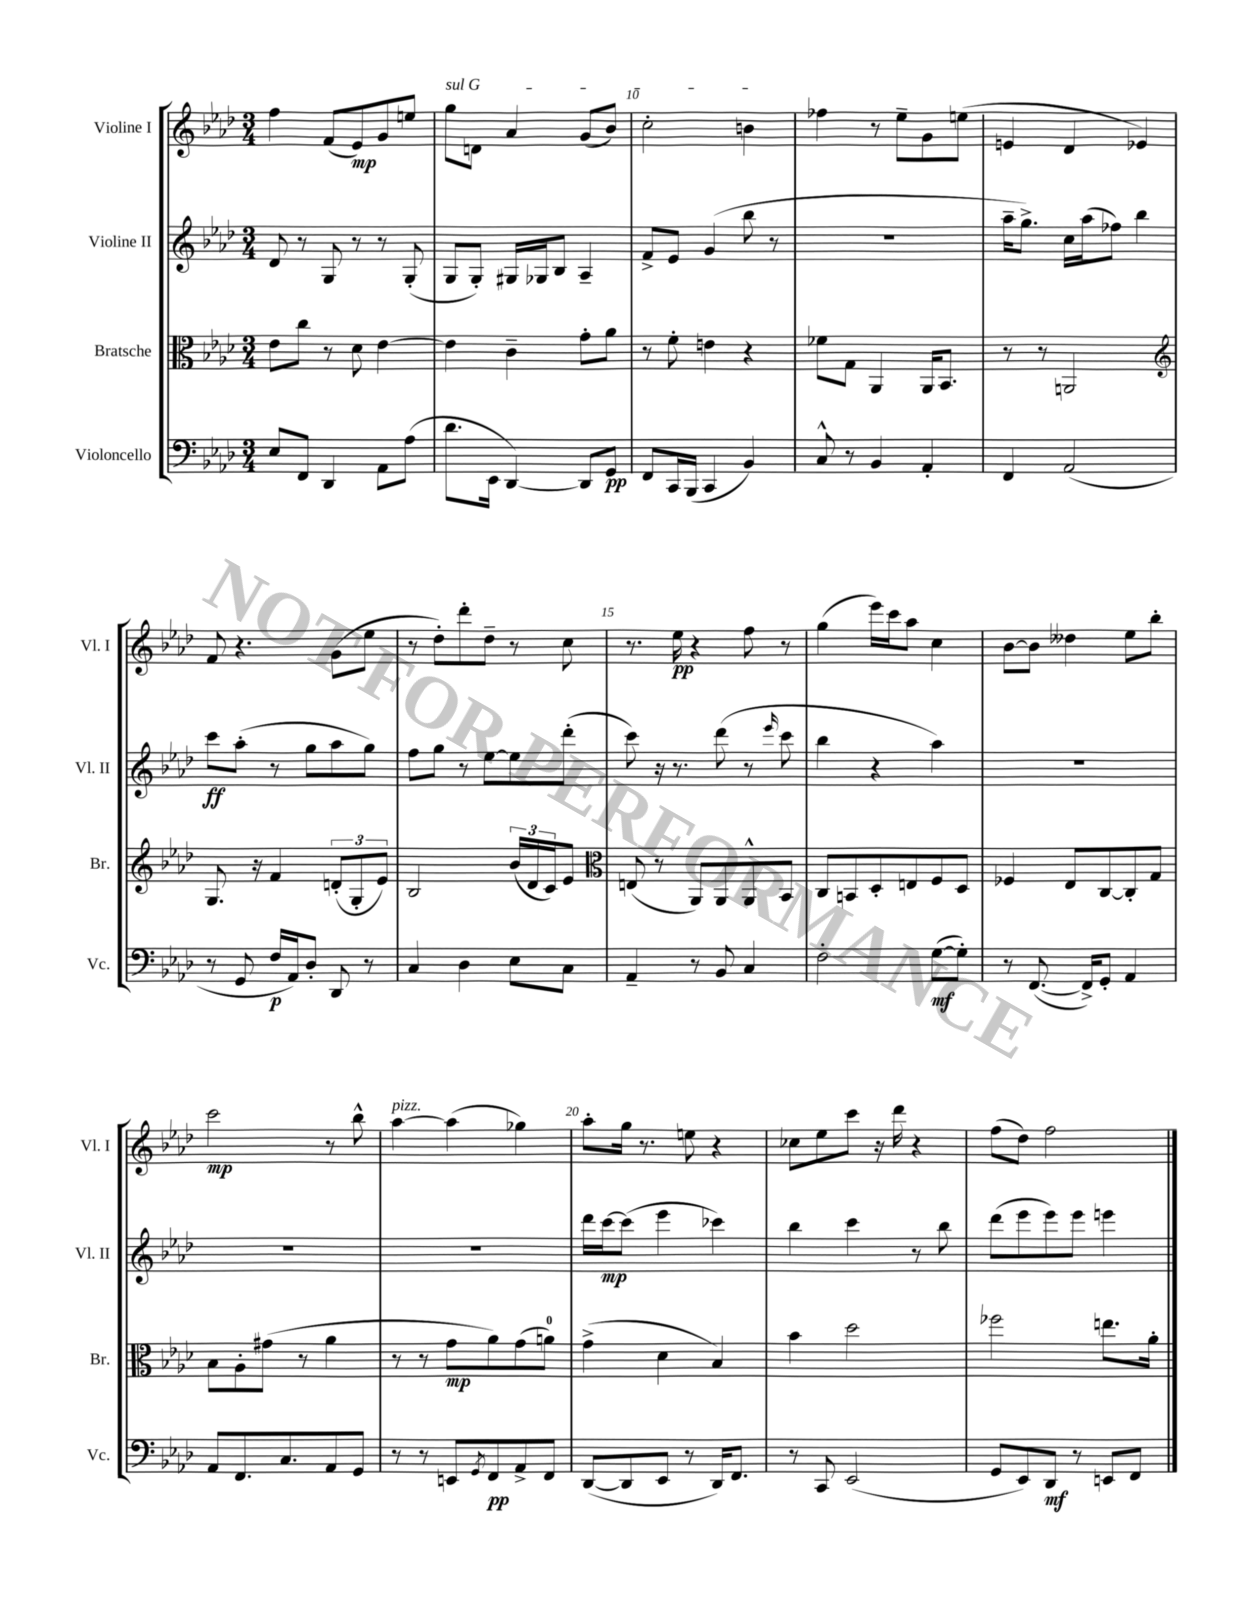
<<
\new StaffGroup <<
\new Staff = "s0" \with { instrumentName = "Violine I" shortInstrumentName = "Vl. I" } {
    \clef treble \key aes \major \numericTimeSignature \time 3/4
    f''4 f'8( ees'8\mp) g'8 e''8 |
    \once \override TextSpanner.bound-details.left.text = \markup { \italic "sul G" } g''8\startTextSpan d'8 aes'4 g'8( bes'8) |
    c''2-. b'4\stopTextSpan |
    fes''4 r8 ees''8-- g'8 e''8( |
    e'4 des'4 ees'4) |
    f'8 r4. g'8( ees''8 |
    r8 des''8-.) des'''8-. des''8-- r8 c''8 |
    r8. ees''16\pp r4 f''8 r8 |
    g''4( ees'''16) c'''16 aes''8 c''4 |
    bes'8~ bes'8 deses''4 ees''8 bes''8-. |
    c'''2\mp r8 bes''8-^ |
    aes''4~^\markup { \italic "pizz." } aes''4( ges''4) |
    aes''8-. g''16 r8. e''8 r4 |
    ces''8 ees''8 c'''8 r16 des'''16 r4 |
    f''8( des''8) f''2 \bar "|." |
}
\new Staff = "s1" \with { instrumentName = "Violine II" shortInstrumentName = "Vl. II" } {
    \clef treble \key aes \major \numericTimeSignature \time 3/4
    des'8 r8 g8 r8 r8 g8-.( |
    g8 g8-.) gis16 ges16 bes8 aes4-- |
    f'8-> ees'8 g'4( bes''8 r8 |
    R2. |
    aes''16-- g''8.->) c''16 aes''16( fes''8) bes''4 |
    c'''8\ff aes''8-.( r8 g''8 aes''8 g''8) |
    f''8 g''8 r8 ees''8~ ees''8 des'''8-.( |
    c'''8) r16 r8. des'''8( r8 \grace { ees'''16 } c'''8 |
    bes''4 r4 aes''4) |
    R2. |
    R2. |
    R2. |
    des'''16 c'''16~\mp c'''8( ees'''4 ces'''4) |
    bes''4 c'''4 r8 bes''8 |
    des'''8( ees'''8 ees'''8) ees'''8 e'''4 \bar "|." |
}
\new Staff = "s2" \with { instrumentName = "Bratsche" shortInstrumentName = "Br." } {
    \clef alto \key aes \major \numericTimeSignature \time 3/4
    ees'8 c''8 r8 des'8 ees'4~ |
    ees'4 c'4-- g'8-. aes'8 |
    r8 f'8-. e'4 r4 |
    fes'8 g8 aes,4 aes,16 bes,8. |
    r8 r8 a,2 |
    \clef treble g8. r16 f'4 \tuplet 3/2 { d'8-.( g8-. ees'8) } |
    bes2 \tuplet 3/2 { bes'16( des'16 c'16) } ees'8 |
    \clef alto e8( r8 aes,8) aes,8 aes,8-^ bes,8 |
    c8 b,8 des8-. e8 f8 des8 |
    fes4 ees8 c8~ c8-. g8 |
    bes8 aes8-. gis'8( r8 aes'4 |
    r8 r8 g'8\mp aes'8) g'8( a'8-0) |
    g'4->( des'4 bes4) |
    bes'4 des''2 |
    fes''2 e''8. aes'16-. \bar "|." |
}
\new Staff = "s3" \with { instrumentName = "Violoncello" shortInstrumentName = "Vc." } {
    \clef bass \key aes \major \numericTimeSignature \time 3/4
    ees8 f,8 des,4 aes,8 aes8( |
    des'8. ees,16 des,4~) des,8 g,8\pp |
    f,8 c,16 bes,,16( c,4 bes,4) |
    c8-^ r8 bes,4 aes,4-. |
    f,4 aes,2( |
    r8 g,8 f16\p aes,16) des8-. des,8 r8 |
    c4 des4 ees8 c8 |
    aes,4-- r8 bes,8 c4 |
    f2-. g8~\mf( g8-.) |
    r8 f,8.~( f,16->) g,8-. aes,4 |
    aes,8 f,8. c8. aes,8 g,8 |
    r8 r8 e,8 \acciaccatura { g,8 } f,8\pp aes,8-> f,8 |
    des,8~( des,8 ees,8 r8 des,16) f,8. |
    r8 c,8 ees,2( |
    g,8 ees,8) des,8\mf r8 e,8 f,8 \bar "|." |
}
>>
>>
\layout { \context { \Score currentBarNumber = #8 \override BarNumber.break-visibility = ##(#f #t #t) barNumberVisibility = #(every-nth-bar-number-visible 5) } }
